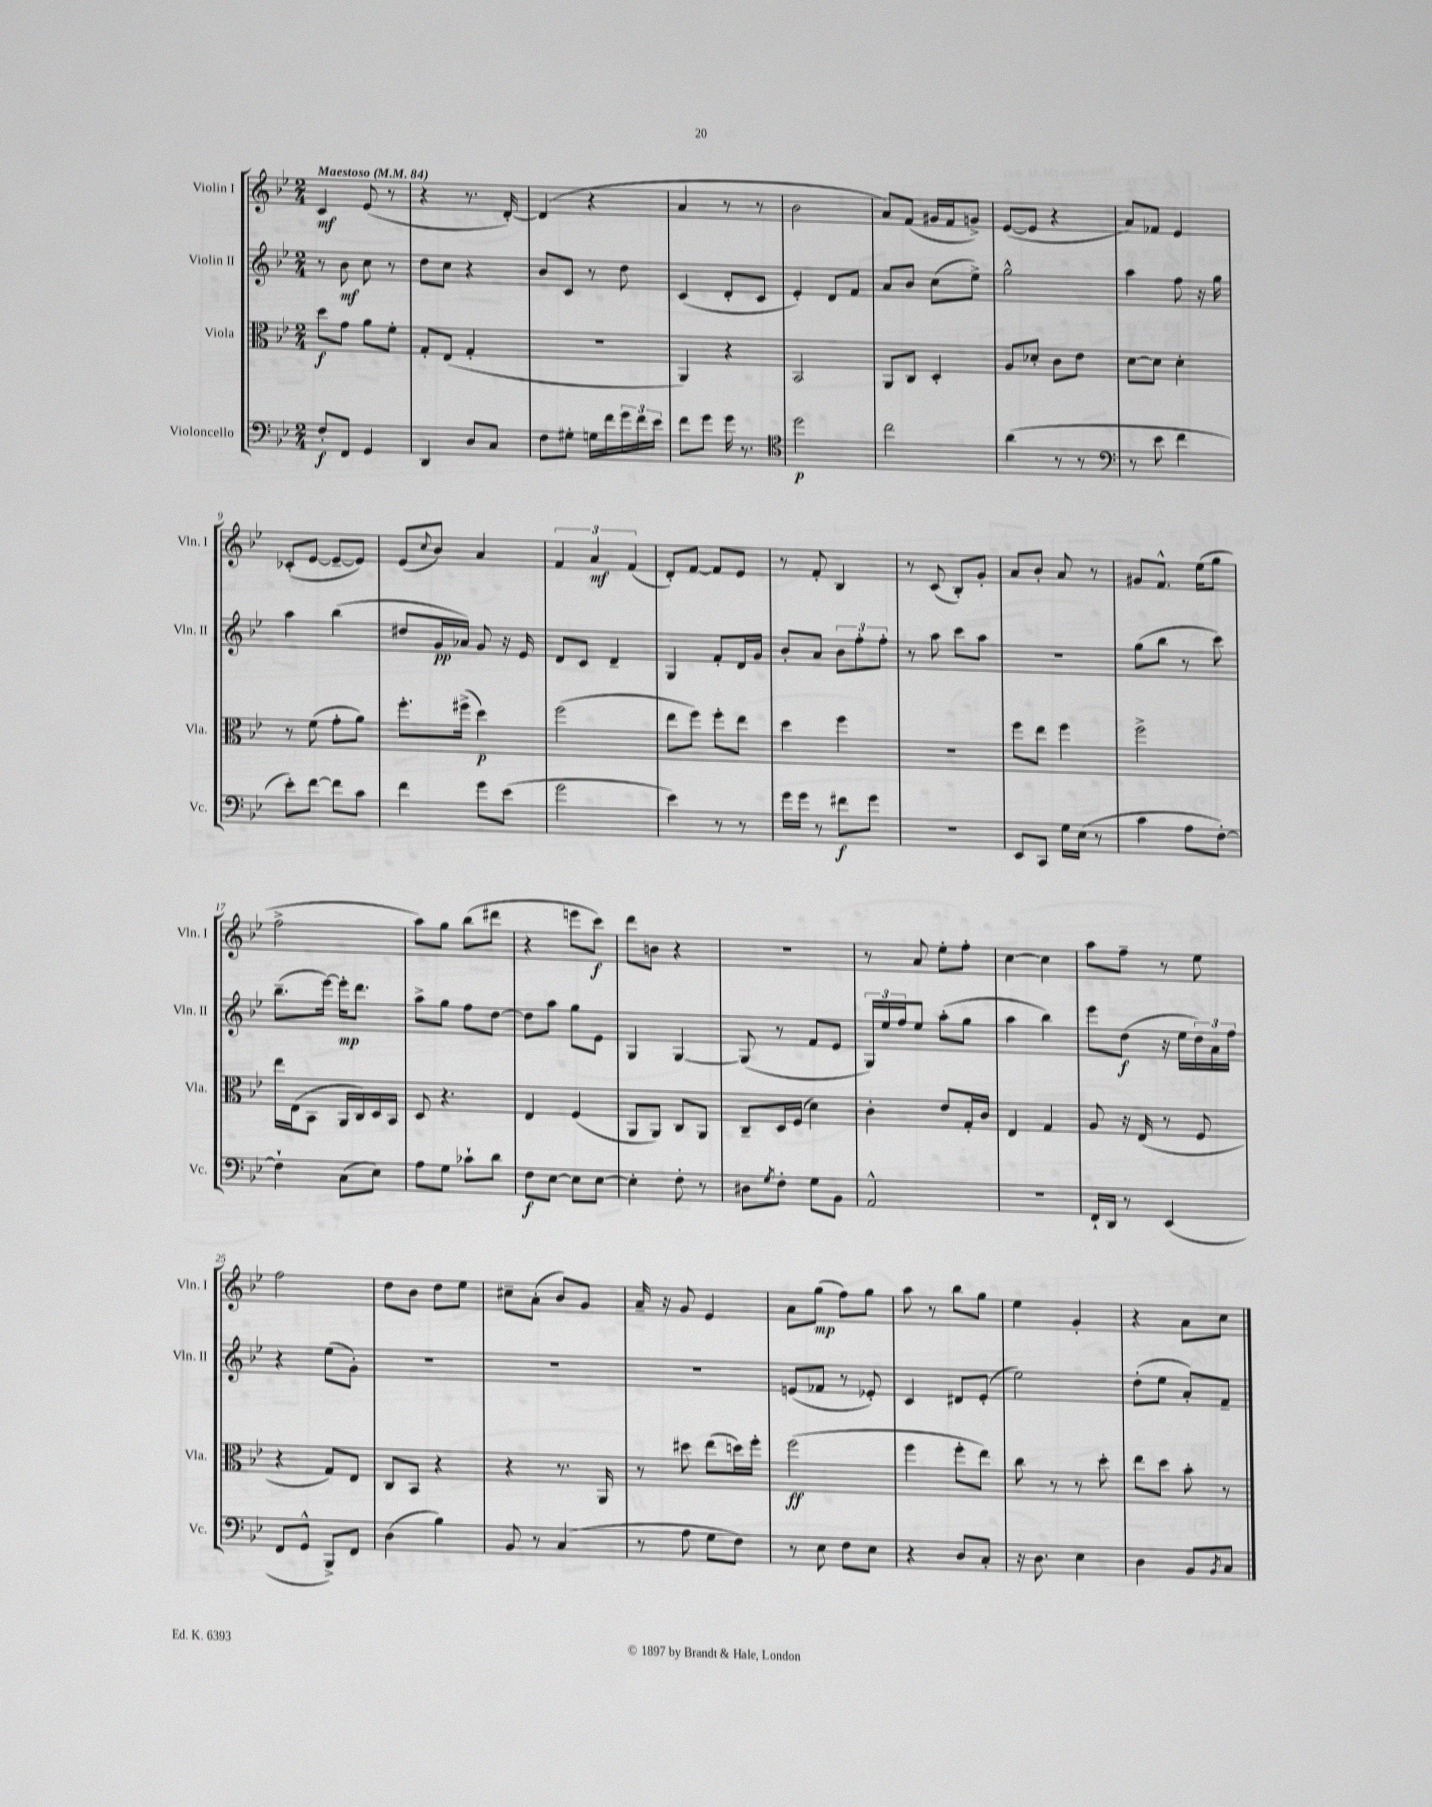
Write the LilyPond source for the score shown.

<<
\new StaffGroup <<
\new Staff = "s0" \with { instrumentName = "Violin I" shortInstrumentName = "Vln. I" } {
    \clef treble \key bes \major \numericTimeSignature \time 2/4 \tempo "Maestoso" 4 = 84
    c'4\mf ees'8( r8 |
    r4 r8. d'16~-.) |
    d'4( r4 |
    a'4 r8 r8 |
    bes'2 |
    a'8) f'8( gis'16 f'16 g'8->) |
    ees'8~( ees'8 r4 |
    a'8) fes'8 ees'4 |
    ces'8-.( ees'8~ ees'8~-- ees'8) |
    ees'8( \appoggiatura { c''8 } bes'8) a'4 |
    \tuplet 3/2 { f'4 a'4\mf f'4( } |
    d'8-.) f'8~ f'8 ees'8 |
    r8 f'8-. bes4 |
    r8 c'8( bes8-.) g'8-. |
    a'8 bes'8-. a'8 r8 |
    gis'8 f'8.-^ ees''16( g''8 |
    f''2-> |
    a''8) g''8 bes''8( dis'''8 |
    r4 e'''8 c'''8\f) |
    d'''8 b'8 r4 |
    r2 |
    r8 a'8 ees''8-. f''8-. |
    c''4~ c''4 |
    a''8 f''8-- r8 ees''8 |
    f''2 |
    d''8 bes'8 d''8 ees''8 |
    cis''8-- a'8-.( bes'8) g'8 |
    a'16-- r16 g'8 ees'4 |
    a'8 g''8\mp( f''8) g''8 |
    a''8 r8 bes''8 g''8 |
    ees''4 g'4-. |
    r4 a'8 c''8 \bar "|." |
}
\new Staff = "s1" \with { instrumentName = "Violin II" shortInstrumentName = "Vln. II" } {
    \clef treble \key bes \major \numericTimeSignature \time 2/4
    r8 bes'8\mf c''8 r8 |
    d''8 c''8 r4 |
    bes'8 c'8 r8 d''8 |
    c'4( d'8-. c'8 |
    ees'4-.) d'8 f'8 |
    a'8 bes'8 c''8( ees''8->) |
    g''2-^ |
    a''4 f''8 r16 g''16 |
    a''4 bes''4( |
    dis''8 g'16\pp aes'16) g'8 r16 ees'16 |
    d'8 c'8 d'4-- |
    g4 f'8-. d'16 g'16 |
    bes'8-. a'8 \tuplet 3/2 { bes'8 f''8-. f''8-. } |
    r8 a''8 c'''8 a''8 |
    r2 |
    g''8( bes''8 r8 c'''8) |
    bes''8.--( ees'''16~) ees'''16-.\mp d'''8. |
    a''8-> g''8 f''8 d''8~ |
    d''8 a''8 g''8 ees'8 |
    g4 g4~ |
    g8( r8 f'8 ees'8 |
    \tuplet 3/2 { g16) ees''16 f''16 } ees''8 a''8-.( g''8 |
    a''4 bes''4) |
    ees'''8 d''8\f( r16 ees''16 \tuplet 3/2 { d''16) a'16 f''16 } |
    r4 ees''8( g'8-.) |
    R2 |
    R2 |
    R2 |
    e'8( fes'8 r8 ees'8-.) |
    c'4 dis'8 ees'8-.( |
    ees''2) |
    d''8-.( ees''8 a'8-.) f'8-- \bar "|." |
}
\new Staff = "s2" \with { instrumentName = "Viola" shortInstrumentName = "Vla." } {
    \clef alto \key bes \major \numericTimeSignature \time 2/4
    d''8\f g'8 a'8 f'8-. |
    g8-. ees8( g4-. |
    r2 |
    a,4) r4 |
    bes,2 |
    a,8 c8 d4-. |
    a8 des'8-. c'8 ees'8 |
    d'8~ d'8 d'4-. |
    r8 f'8( g'8-. a'8) |
    f''8.-. fis''16->( d''4\p) |
    f''2( |
    ees''8 f''8) f''8-. ees''8 |
    d''4 f''4 |
    r2 |
    f''8 ees''8 f''4 |
    f''2-> |
    ees''16 ees16( bes,8 a,16 c16) d16 bes,16 |
    d8 r4. |
    ees4 f4( |
    a,8 a,8) c8 a,8 |
    c8-- d16 f16( d'4) |
    c'4-. ees'8 g16-. c'16 |
    ees4 g4 |
    a8 r16 ees16( r8 f8 |
    r4 g8) ees8 |
    c8 bes,8 r4 |
    r4 r8. a,16 |
    r8 dis''8 ees''8( d''16) f''16-. |
    f''2\ff( |
    f''4 f''8-. ees''8) |
    c''8 r8 r8 d''8-. |
    ees''8 d''8 bes'8-. r8 \bar "|." |
}
\new Staff = "s3" \with { instrumentName = "Violoncello" shortInstrumentName = "Vc." } {
    \clef bass \key bes \major \numericTimeSignature \time 2/4
    f8-.\f f,8 g,4 |
    d,4 d8 c8 |
    f8 gis8-. g16 f'16 \tuplet 3/2 { g'16 f'16 ees'16 } |
    f'8 g'8 g'16 r8. |
    \clef tenor d''2\p |
    c''2 |
    a'4( r8 r8 |
    \clef bass r8 ees'8 f'4 |
    ees'8-.) f'8~ f'8 c'8 |
    f'4 g'8 ees'8( |
    g'2 |
    ees'4) r8 r8 |
    g'16 g'16 r8 fis'8\f g'8 |
    R2 |
    ees,8 c,8 g16 ees16( r8 |
    c'4 a8 f8~-.) |
    f4-! c8( ees8) |
    a8 g8 ces'8-! d'8 |
    f8\f ees8~ ees8 ees8~ |
    ees4-. f8-. r8 |
    dis8 \acciaccatura { g8 } f8-. g8 bes,8 |
    a,2-^ |
    R2 |
    f,16-! d,16 r8 ees,4( |
    f,8 g,8-^ bes,,8->) f,8 |
    d4( bes4) |
    bes,8 r8 c4( |
    r8 a8 g8 f8) |
    r8 ees8 f8 ees8 |
    r4 d8 c8-. |
    r16 d8. ees4 |
    d4 bes,8 \acciaccatura { bes,8 } c8 \bar "|." |
}
>>
>>
